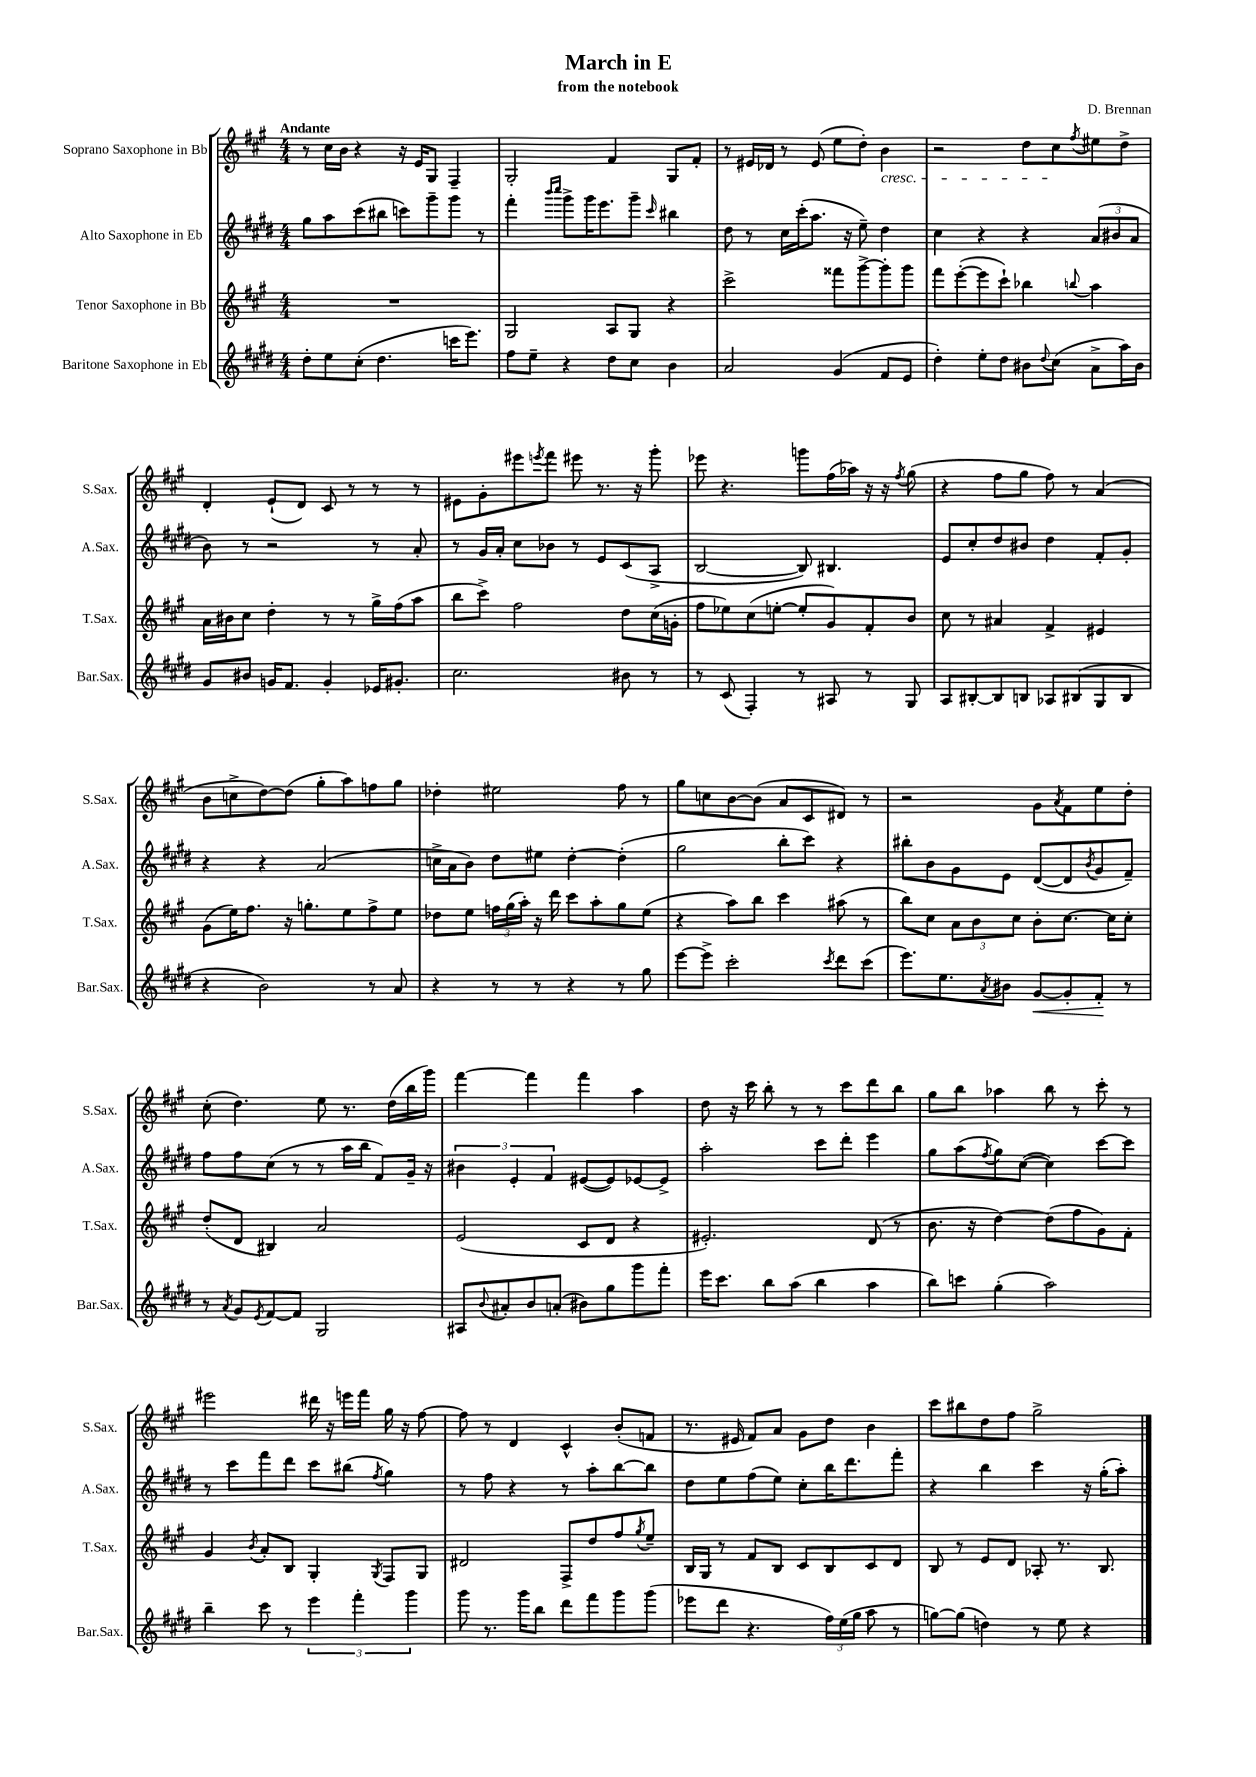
\header { title = "March in E" composer = "D. Brennan" subtitle = "from the notebook" }
<<
\new StaffGroup <<
\new Staff = "s0" \with { instrumentName = "Soprano Saxophone in Bb" shortInstrumentName = "S.Sax." } {
    \clef treble \key a \major \numericTimeSignature \time 4/4 \tempo "Andante"
    r8 cis''16 b'16 r4 r16 e'16 gis8 fis4-- |
    gis2-. fis'4 gis8 fis'8-. |
    r8 eis'16 des'16 r8 eis'8( e''8 d''8-.) b'4\cresc |
    r2 d''8 cis''8\! \acciaccatura { fis''8 } eis''8 d''8-> |
    d'4-. e'8-!( d'8) cis'8 r8 r8 r8 |
    eis'8 gis'8-. eis'''8 \acciaccatura { e'''8 } fis'''8 eis'''8 r8. r16 gis'''8-. |
    ees'''8 r4. g'''8 fis''16( aes''16) r16 r16 \acciaccatura { fis''8 } gis''8( |
    r4 fis''8 gis''8 fis''8) r8 a'4( |
    b'8 c''8-> d''8~) d''8( gis''8-. a''8) f''8 gis''8 |
    des''4-. eis''2 fis''8 r8 |
    gis''8 c''8 b'8~ b'8( a'8 cis'8 dis'8) r8 |
    r2 gis'8 \acciaccatura { a'8 } fis'8 e''8 d''8-. |
    cis''8-.( d''4.) e''8 r8. d''16( b''16 gis'''16) |
    fis'''4~ fis'''4 fis'''4 a''4 |
    d''8 r16 cis'''16 b''8-. r8 r8 cis'''8 d'''8 b''8 |
    gis''8 b''8 aes''4 b''8 r8 cis'''8-. r8 |
    eis'''2 dis'''16 r16 e'''16 fis'''16 gis''16 r16 fis''8~ |
    fis''8 r8 d'4 cis'4-^ b'8-.( f'8 |
    r8. eis'16 fis'8) a'8 gis'8 d''8 b'4 |
    cis'''8 bis''8 d''8 fis''8 gis''2-> \bar "|." |
}
\new Staff = "s1" \with { instrumentName = "Alto Saxophone in Eb" shortInstrumentName = "A.Sax." } {
    \clef treble \key e \major \numericTimeSignature \time 4/4
    gis''8 a''8 cis'''8( bis''8 c'''8) gis'''8-- gis'''8 r8 |
    fis'''4-. \grace { b'''16 cis''''16 } gis'''8-> gis'''16 e'''8. gis'''8-- \grace { cis'''16 } bis''4 |
    dis''8 r8 cis''16 cis'''16-.( a''8. r16 e''8--) dis''4 |
    cis''4 r4 r4 \tuplet 3/2 { a'8( bis'8 a'8 } |
    b'8) r8 r2 r8 a'8-. |
    r8 gis'16 a'16-. cis''8 bes'8 r8 e'8 cis'8( a8-> |
    b2~ b8) bis4. |
    e'8 cis''8-. dis''8 bis'8 dis''4 fis'8-. gis'8-. |
    r4 r4 a'2( |
    c''16-> a'16 b'8) dis''8 eis''8 dis''4~-. dis''4-.( |
    gis''2 b''8-. cis'''8) r4 |
    bis''8-. b'8 gis'8 e'8 dis'8~( dis'8 \acciaccatura { b'8 } gis'8 fis'8--) |
    fis''8 fis''8 cis''8( r8 r8 a''16 b''16 fis'8) gis'16-- r16 |
    \tuplet 3/2 { bis'4 e'4-. fis'4 } eis'8~( eis'8) ees'8~ ees'8-> |
    a''2-. cis'''8 dis'''8-. e'''4 |
    gis''8 a''8( \acciaccatura { fis''8 } gis''8) cis''8~( cis''4) cis'''8~ cis'''8 |
    r8 cis'''8 fis'''8 dis'''8 cis'''8 bis''8( \acciaccatura { fis''8 } gis''4) |
    r8 fis''8 r4 r8 a''8-. b''8~ b''8 |
    dis''8 e''8 fis''8( e''8) cis''8-. b''16 dis'''8. fis'''8-. |
    r4 b''4 cis'''4 r16 gis''16-.( a''8-.) \bar "|." |
}
\new Staff = "s2" \with { instrumentName = "Tenor Saxophone in Bb" shortInstrumentName = "T.Sax." } {
    \clef treble \key a \major \numericTimeSignature \time 4/4
    R1 |
    gis2 a8 gis8 r4 |
    cis'''2-> fisis'''8 gis'''8~-> gis'''8-. gis'''8 |
    fis'''8 e'''8~-.( e'''8 cis'''8-!) bes''4 \appoggiatura { b''8 } a''4 |
    a'16 bis'16 cis''8 d''4-. r8 r8 gis''16-> fis''16( a''8 |
    b''8 cis'''8->) fis''2 d''8 cis''16( g'16-. |
    fis''8 ees''8) cis''8( e''8~-. e''8-. gis'8) fis'8-. b'8 |
    cis''8 r8 ais'4 fis'4-> eis'4 |
    gis'8( e''16) fis''8. r16 g''8.-. e''8 fis''8-> e''8 |
    des''8 e''8 \tuplet 3/2 { f''16 gis''16( a''16-.) } r16 d'''16 cis'''8 a''8-. gis''8 e''8( |
    r4 a''8) b''8 cis'''4 ais''8( r8 |
    b''8) cis''8 \tuplet 3/2 { a'8 b'8 cis''8 } b'8-. cis''8.~ cis''16 cis''8-. |
    d''8-.( d'8 bis4) a'2 |
    e'2( cis'8 d'8 r4 |
    eis'2.-.) d'8( r8 |
    b'8. r16 d''4~) d''8( fis''8 gis'8) fis'8-. |
    gis'4 \acciaccatura { b'8 } a'8-. b8 gis4-. \acciaccatura { gis8 } fis8 gis8 |
    dis'2 fis8-> d''8 fis''8 \acciaccatura { gis''8 } e''8-- |
    b16 gis16 r8 fis'8 b8 cis'8 b8 cis'8 d'8 |
    b8 r8 e'8 d'8 aes8-. r8. b8. \bar "|." |
}
\new Staff = "s3" \with { instrumentName = "Baritone Saxophone in Eb" shortInstrumentName = "Bar.Sax." } {
    \clef treble \key e \major \numericTimeSignature \time 4/4
    dis''8-. e''8 cis''8-.( dis''4. c'''16 e'''8.) |
    fis''8 e''8-- r4 dis''8 cis''8 b'4 |
    a'2 gis'4( fis'8 e'8 |
    dis''4-.) e''8-. dis''8 bis'8 \appoggiatura { dis''8 } cis''8( a'8-> a''16) bis'16 |
    gis'8 bis'8 g'16 fis'8. g'4-. ees'16 gis'8.-. |
    cis''2. bis'8 r8 |
    r8 cis'8( fis4-.) r8 ais8 r8 gis8 |
    a8 bis8~-. bis8 b8 aes8 bis8( gis8 bis8 |
    r4 b'2) r8 a'8 |
    r4 r8 r8 r4 r8 gis''8 |
    e'''8~ e'''8-> cis'''2-. \acciaccatura { cis'''8 } dis'''8 cis'''8( |
    e'''8.) e''8. \acciaccatura { a'8 } bis'8 gis'8~\< gis'8-. fis'8-.\! r8 |
    r8 \acciaccatura { a'8 } gis'8 \acciaccatura { e'8 } fis'8~ fis'8 gis2 |
    ais8 \appoggiatura { b'8 } ais'8-. b'8 a'8-.( bis'8) gis''8 gis'''8 fis'''8-. |
    e'''16 cis'''8. b''8 a''8( b''4 a''4 |
    b''8) c'''8 gis''4-.( a''2) |
    b''4-- cis'''8 r8 \tuplet 3/2 { e'''4 fis'''4-. gis'''4 } |
    gis'''8 r8. gis'''16 b''8 dis'''8 fis'''8 gis'''8 gis'''8( |
    ees'''8 dis'''8 r4. \tuplet 3/2 { fis''16) e''16( gis''16 } a''8 r8 |
    g''8~) g''8( d''4) r8 e''8 r4 \bar "|." |
}
>>
>>
\layout { \context { \Score \remove "Bar_number_engraver" } }
